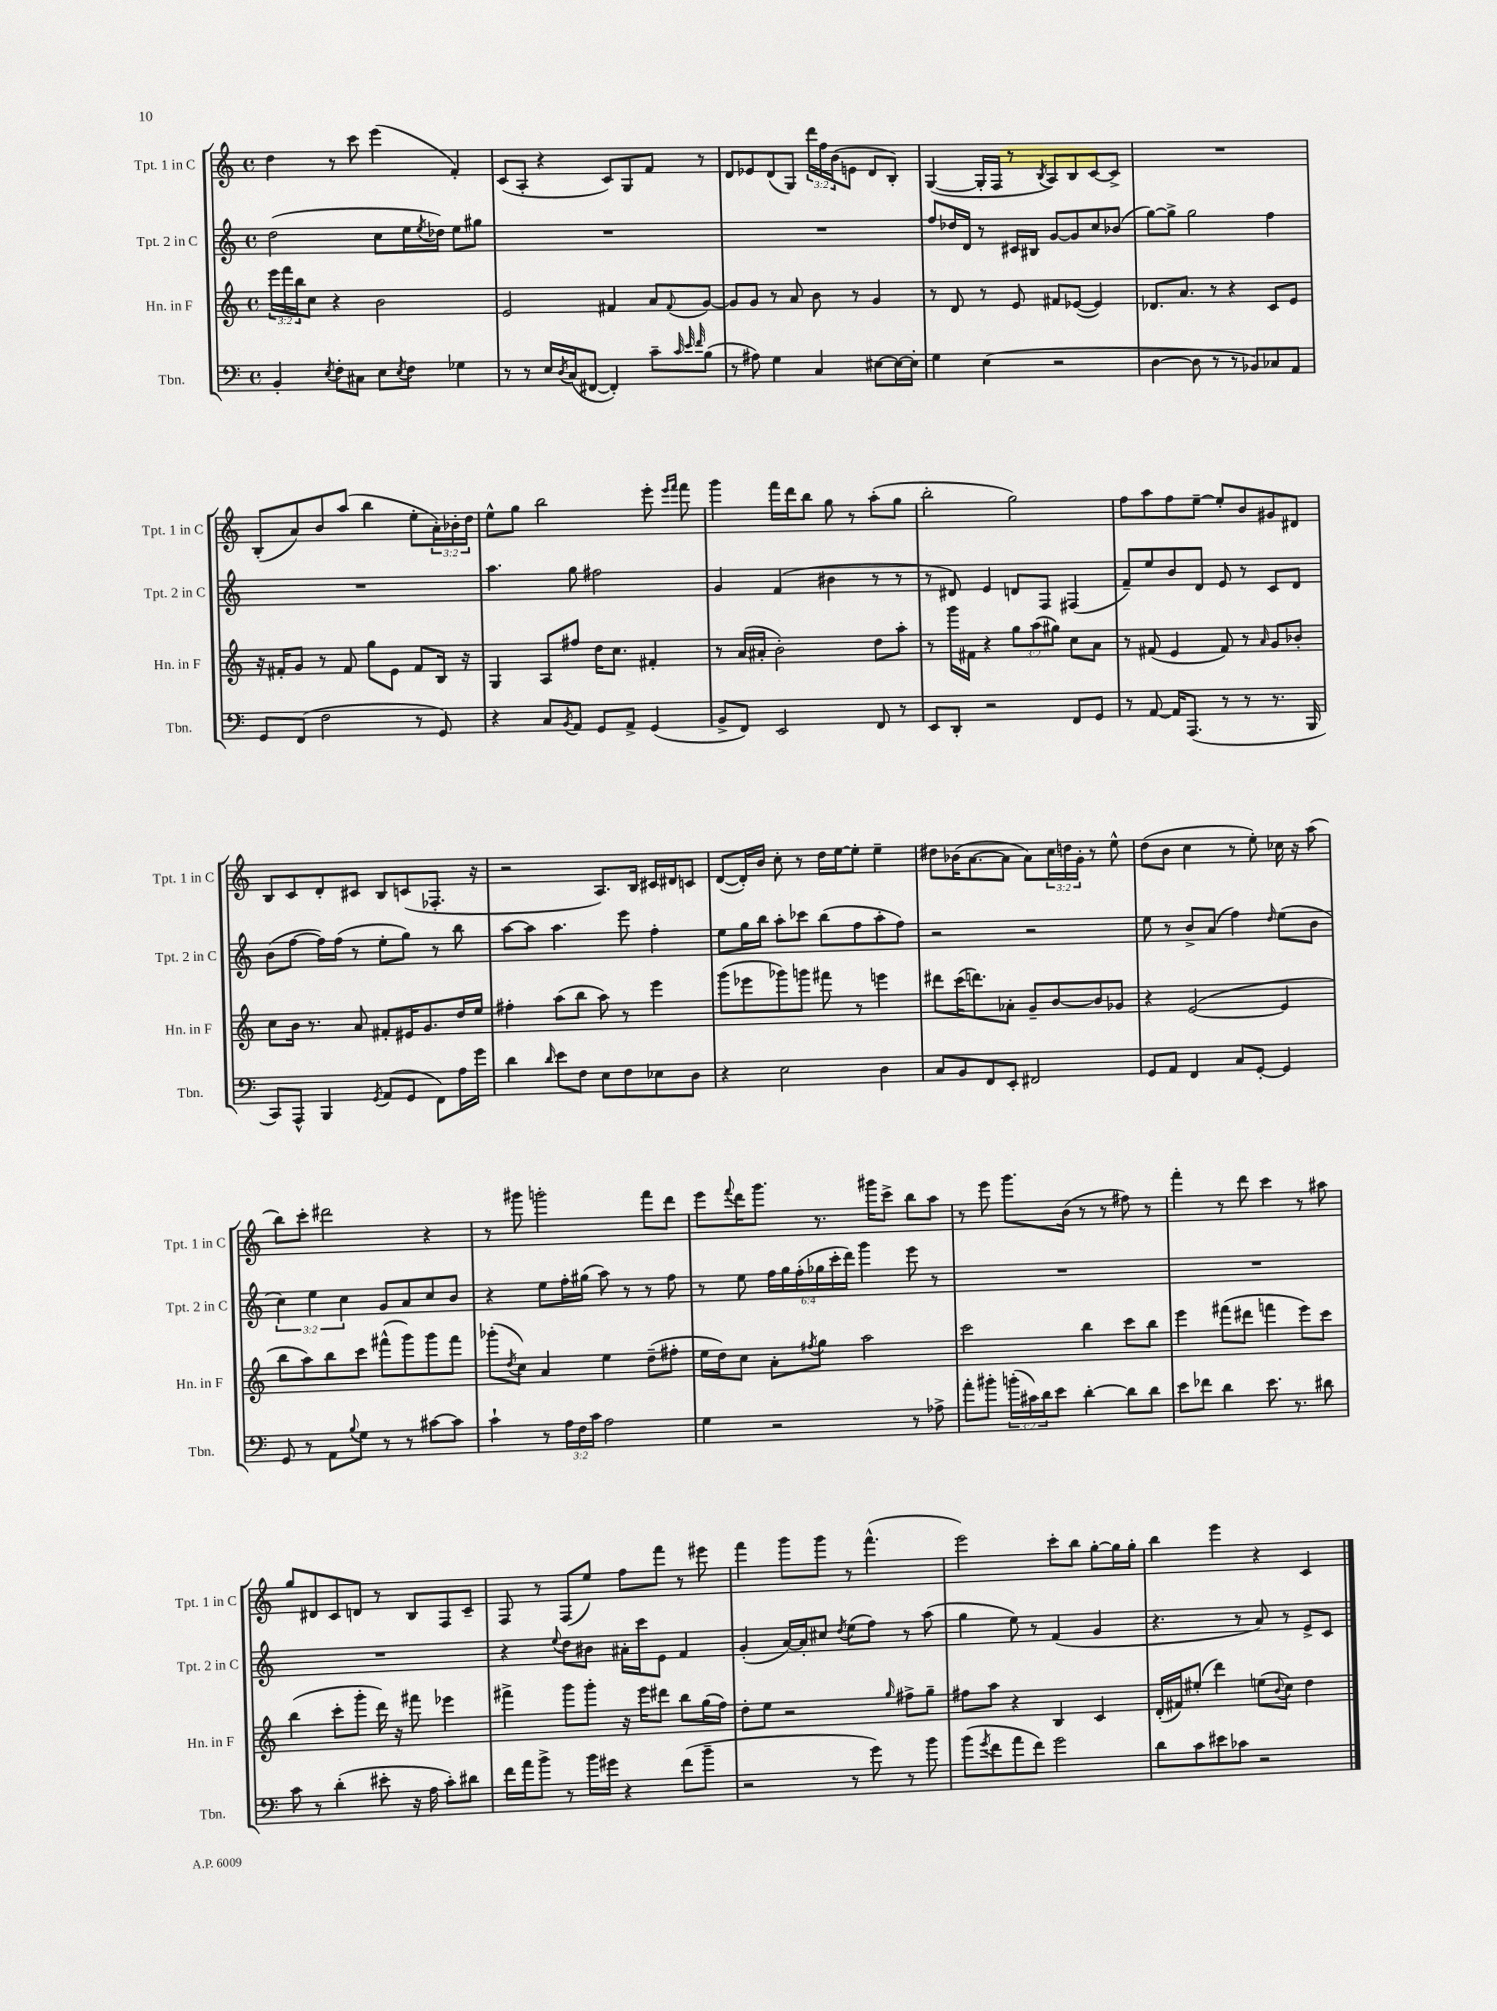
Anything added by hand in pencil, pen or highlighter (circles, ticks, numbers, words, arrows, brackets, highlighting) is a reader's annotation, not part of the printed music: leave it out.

**kern	**kern	**kern	**kern
*staff4	*staff3	*staff2	*staff1
*clefF4	*clefG2	*clefG2	*clefG2
*k[]	*k[]	*k[]	*k[]
*M4/4	*M4/4	*M4/4	*M4/4
*met(c)	*met(c)	*met(c)	*met(c)
4BB'	24eee	(2dd	4dd
.	24fff	.	.
.	24bb	.	.
.	8cc	.	.
8qE	.	.	.
8F'	4r	.	8r
8C#	.	.	8ccc
8E	2b	8cc	(4eee
8qE	.	.	.
8F	.	16ee	.
.	.	8qee	.
.	.	16dd-)	.
4G-	.	8ee	4f')
.	.	8gg#	.
=	=	=	=
8r	2e	1r	(8c
8r	.	.	8A'
16E	.	.	4r
8qD	.	.	.
(16C	.	.	.
[8FF#	.	.	.
4FF#'])	4f#	.	8c)
.	.	.	8G
8c~	8a	.	8f
32qqc	.	.	.
32qqe	.	.	.
32qqf	8qqf#	.	.
(8B	[8g	.	8r
=	=	=	=
8r	8g]	1r	8d
8A#)	8g	.	8e-
4G	8r	.	(8d
.	8a	.	8G)
4C	8b	.	24ddd
.	.	.	24ff
.	.	.	(24b
.	8r	.	8e
[8E#	4g	.	8d
16E#_	.	.	8B')
16E#']	.	.	.
=	=	=	=
4G	8r	8ff	([4G
.	8d	16dd-	.
.	.	16d	.
(4E	8r	8r	16G']
.	.	.	16F
.	8e	16c#	8r
.	.	16B#	.
.	.	.	8qB
2r	8f#	[8g	8A)
.	([8e-	8g]	8B
.	4e-])	8cc	[8c
.	.	(8b-	8c^]
=	=	=	=
[4D	8.d-	[8gg)	1r
.	.	8gg^]	.
.	8.a	.	.
8D]	.	2gg	.
8r	8r	.	.
8r	4r	.	.
8BB-)	.	.	.
8C-	8c	4ff	.
8AA	8e	.	.
=	=	=	=
8GG	16r	1r	(8B'
.	16f#'	.	.
(8FF	8g	.	8a)
2F	8r	.	8b
.	8f#	.	(8aa
.	8gg	.	4bb
.	8e	.	.
8r	8f#	.	8ee'
8GG)	16B	.	24a')
.	.	.	24b-'
.	16r	.	.
.	.	.	24dd
=	=	=	=
4r	4G	4.aa	8ee^^
.	.	.	8gg
8C	8A	.	2bb
8qBB	.	.	.
8AA	8ff#	8gg	.
8GG	16dd	2ff#	.
.	8.cc	.	.
8AA^	.	.	.
(4GG	4f#'	.	8eee'
.	.	.	16qqeee
.	.	.	16qqfff
.	.	.	8fff
=	=	=	=
8BB^	8r	4g	4ggg
8FF)	(16a	.	.
.	16a#'	.	.
2EE	2b')	(4f	16fff
.	.	.	16ddd
.	.	.	8bb
.	.	4b#	8gg
.	.	.	8r
8FF	8dd	8r	(8aa'
8r	8aa'	8r	8gg
=	=	=	=
8EE	8r	8r	2bb'
8DD'	16ggg	8d#)	.
.	16f#	.	.
2r	4r	4e	.
.	12gg	8d	2gg)
.	(12aa	.	.
.	.	8F	.
.	12gg#)	.	.
8FF	8cc	(4F#	.
8GG	8a	.	.
=	=	=	=
8r	8r	8f~)	8ff
[8AA	(8f#	8ee	8aa
16AA]	4e	8b	8ff
(8.AAA	.	.	.
.	.	8d	[8ee~
8r	8f#)	8e	8ee']
8r	8r	8r	8b
.	16qqa	.	.
8.r	8g	8c	8g#
.	8b-'	8d	8d#
16BBB	.	.	.
=	=	=	=
8CC)	8cc	(8b	8B
8AAA^^	16b	[8ff	8c
.	8.r	.	.
4BBB	.	16ff])	8d'
.	.	(16ff	.
.	8a	8r	8c#
8qGG	.	.	.
(8AA	8f#'	8ee'	8B
8GG	16e#	8gg)	(8c
.	8.g	.	.
8FF)	.	8r	8.F-'
16A	16dd	8bb	.
16g	16ee	.	16r
=	=	=	=
4d	4ff#'	[8aa	2r
.	.	8aa]	.
16qqd	.	.	.
8e	(8aa	4.aa	.
8F	8bb	.	.
8E	8aa)	.	8.A)
8F	8r	8eee	.
.	.	.	16B
8E-	4eee	4ff'	16c#
.	.	.	16d#
8D	.	.	8c
=	=	=	=
4r	(8ggg	8ee	([8d
.	8eee-	16gg	16d'])
.	.	16bb	16b
2E	8ggg-)	8aa'	8cc'
.	8ggg	8ccc-	8r
.	8fff#	(8bb	16dd
.	.	.	[16ee
.	8r	8ff	8ee']
4D	4eee	8aa'	4ee~
.	.	8ff)	.
=	=	=	=
8C	8ddd#	2r	8dd#
8BB	(16ccc	.	(16b-
.	8.ddd)	.	[8.a
8FF	.	.	.
8EE'	8a-'	.	8a]
2FF#	8g~	2r	8a)
.	[8b	.	24cc
.	.	.	24dd
.	.	.	24g'
.	8b]	.	8r
.	8g-	.	8ee^^
=	=	=	=
8GG	4r	8ee	(8dd
8AA	.	8r	8b
4FF	([2e	8b^	4cc
.	.	(8a	.
8C	.	4ff)	8r
[8GG'	.	.	8ee')
.	.	16qqdd	.
4GG]	4e]	(8ee	16cc-
.	.	.	16r
.	.	8b	(8aa
=	=	=	=
8GG	8bb	6cc)	8bb)
8r	8aa)	.	8ccc'
.	.	6ee	.
8AA	8bb	.	2ddd#
.	.	6cc	.
8qqB	.	.	.
8G	8ccc	.	.
8r	(8fff#^^	8g	.
8r	8ggg)	8a	.
[8c#	8ggg	8cc	4r
8c#]	8fff#	8b	.
=	=	=	=
4c`	(8ggg-'	4r	8r
.	8qdd	.	.
.	8cc)	.	8ggg#
8r	4a	8ee	2ggg'
24A	.	16ff'	.
24F	.	.	.
.	.	(16gg#	.
24c	.	.	.
2A	4ee	8aa)	.
.	.	8r	.
.	(8dd~	8r	8fff
.	8ff#'	8ff	8ddd
=	=	=	=
4G	16ee	8r	8eee
.	16dd)	.	.
.	.	.	8qqfff
.	8cc	8ee	16ddd
.	.	.	8.ggg
2r	8a'	24ff	.
.	.	24gg	.
.	.	(24ff'	.
.	8qff#	.	.
.	8gg	24gg-	8.r
.	.	24ccc'	.
.	.	24ddd)	.
.	2aa	4ggg	.
.	.	.	16ggg#
.	.	.	8ccc^
8r	.	8eee	8bb
8A-^	.	8r	8aa
=	=	=	=
8a'	2ccc	1r	8r
8b#'	.	.	8eee
(24b'	.	.	8.ggg
24c#)	.	.	.
24d	.	.	.
8e	.	.	.
.	.	.	(16b
[4d'	4bb	.	8r
.	.	.	8r
8d]	8ccc	.	8ff#)
8d	8bb	.	8r
=	=	=	=
8e	4eee	1r	4fff'
8f-	.	.	.
4d	(8fff#	.	8r
.	8ddd#	.	8ddd
8.e	4fff	.	4ccc
8.r	.	.	.
.	8eee)	.	8r
8d#	8ccc	.	8aa#
=	=	=	=
8c	(4bb	1r	8gg
8r	.	.	8d#
(4d'	8ccc'	.	8c
.	8ggg'	.	8d
8e#'	16ddd)	.	8r
.	16r	.	.
16r	8fff#	.	8B
16A	.	.	.
8c')	4eee-	.	8F
8d#	.	.	8c~
=	=	=	=
16f	4fff#^	4r	8F
16a	.	.	.
8b^	.	.	8r
.	.	8qqee	.
8r	8ggg	8dd	(8F
16b	8ggg'	8b#	8ee)
16g#	.	.	.
4r	16r	16a#'	8ff
.	16eee	16ccc	.
.	8ddd#	8e	8fff
(8f	8bb	4f	8r
8b~	(16gg	.	8eee#
.	16ff)	.	.
=	=	=	=
2r	8dd'	(4g'	4fff
.	8ee	.	.
.	2r	[16a)	8ggg
.	.	16a']	.
.	.	8cc#	8ggg
.	.	8qdd	.
8r	.	(8ee	8r
8g)	.	8ff)	(4.fff^^
.	16qqgg	.	.
8r	8ff#^	8r	.
8b	8gg~	(8aa	.
=	=	=	=
(8b	8ff#	4gg	2eee)
8qg	.	.	.
8f	8aa	.	.
8a	4r	8ee)	.
8f)	.	8r	.
2g	4B	(4f	8ccc'
.	.	.	8bb
.	4c	4g	[8gg'
.	.	.	16gg]
.	.	.	16gg'
=	=	=	=
8d	(16d'	4.r	4bb
.	16f#)	.	.
8c	(8ee#'	.	.
8e#	4ddd)	.	4eee
8c-	.	8r	.
2r	(8ee	8a)	4r
.	8qqb	.	.
.	8cc)	8r	.
.	4dd	8e^	4c
.	.	8c	.
==	==	==	==
*-	*-	*-	*-
